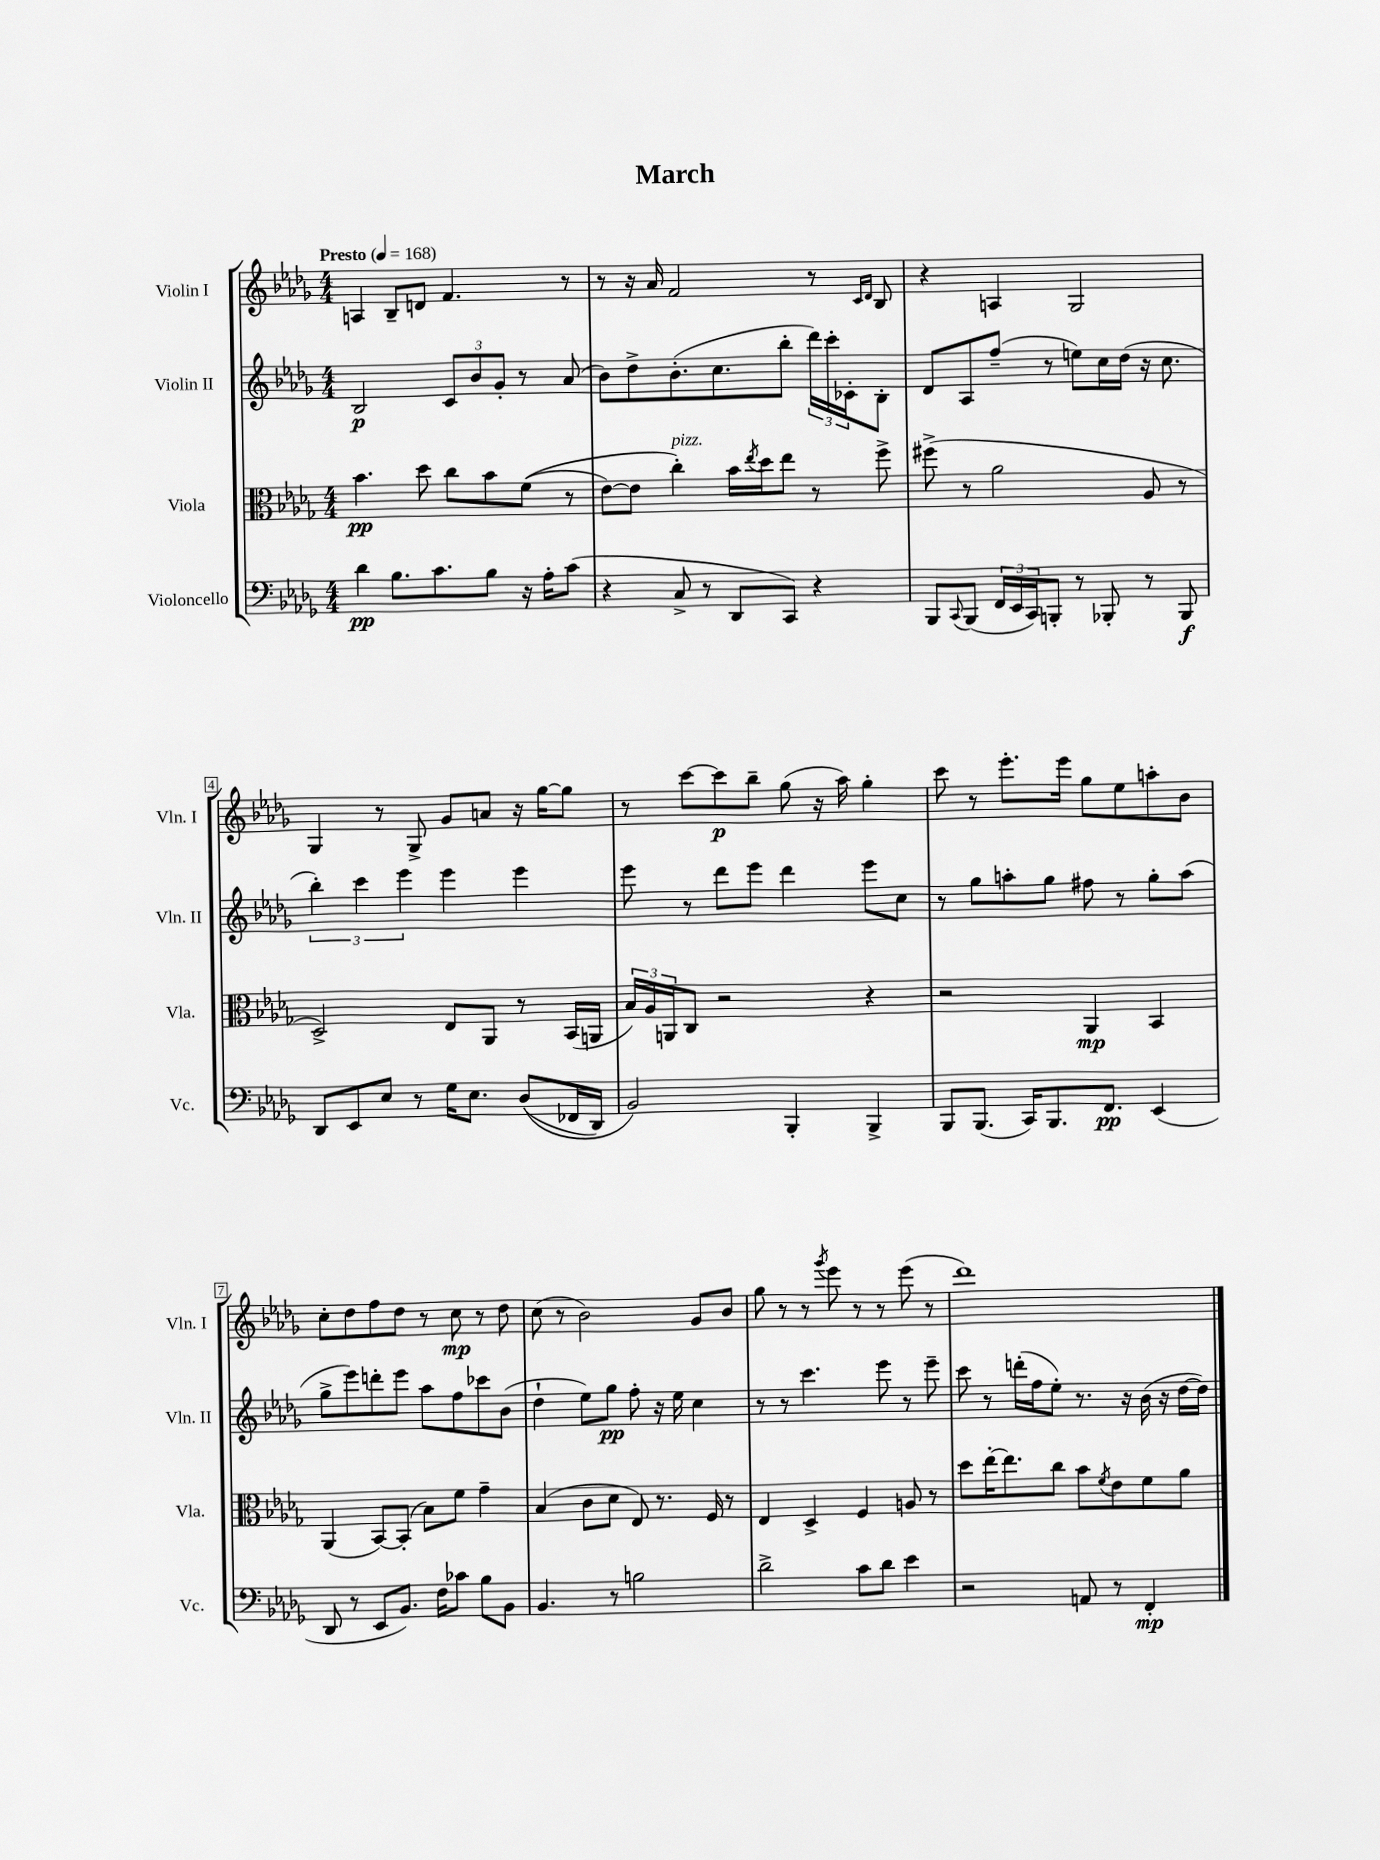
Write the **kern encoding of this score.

**kern	**kern	**kern	**kern
*staff4	*staff3	*staff2	*staff1
*clefF4	*clefC3	*clefG2	*clefG2
*k[b-e-a-d-g-]	*k[b-e-a-d-g-]	*k[b-e-a-d-g-]	*k[b-e-a-d-g-]
*M4/4	*M4/4	*M4/4	*M4/4
*MM168	*MM168	*MM168	*MM168
4d-	4.b-	2B-	4A
8.B-	.	.	8B-~
.	8dd-	.	8d
8.c	.	.	.
.	8cc	12c	4.f
.	.	12b-	.
8B-	8b-	.	.
.	.	12g-'	.
16r	&((8f	8r	.
16A-'	.	.	.
(8c	8r	(8a-	8r
=	=	=	=
4r	[8e-)	8b-)	8r
.	8e-]	8dd-^	16r
.	.	.	16a-
8C^	4cc'&)	(8.b-'	2f
8r	.	.	.
.	.	8.cc	.
8DD-	16b-	.	.
.	8qee-	.	.
.	16dd-	.	.
8CC)	8ee-	8bb-'	.
4r	8r	24ddd-)	8r
.	.	24ccc'	.
.	.	24c-'	.
.	.	.	16qqc
.	.	.	16qqd-
.	8ff^	8B-'	8B-
=	=	=	=
8BBB-	(8ff#^	8d-	4r
8qqCC	.	.	.
(8BBB-	8r	8A-	.
24FF	2a-	(8ff~	4A
24EE-	.	.	.
24CC)	.	.	.
8BBB'	.	8r	.
8r	.	8ee)	2G-
8BBB-'	.	16cc	.
.	.	(16dd-	.
8r	8A-	16r	.
.	.	8.cc	.
8BBB-	8r	.	.
=	=	=	=
8DD-	2D-^)	6bb-')	4G-
8EE-	.	.	.
.	.	6ccc	.
8E-	.	.	8r
.	.	6eee-	.
8r	.	.	8G-^
16G-	8E-	4eee-	8g-
8.E-	.	.	.
.	8AA-	.	8a
&((8D-	8r	4eee-	16r
.	.	.	[16gg-
16FF-	(16BB-	.	8gg-]
16DD-)	16AA	.	.
=	=	=	=
2BB-&)	24B-)	8eee-	8r
.	24A-	.	.
.	24AA	.	.
.	8C	8r	[8ccc
.	2r	8ddd-	8ccc]
.	.	8eee-	8bb-~
4BBB-'	.	4ddd-	(8gg-
.	.	.	16r
.	.	.	16aa-)
4BBB-^	4r	8eee-	4gg-'
.	.	8cc	.
=	=	=	=
8BBB-	2r	8r	8ccc
(8.BBB-	.	8gg-	8r
.	.	8aa'	8.eee-'
16CC)	.	.	.
8.BBB-	.	8gg-	.
.	.	.	16eee-
.	4AA-	8ff#	8gg-
8.FF	.	.	.
.	.	8r	8ee-
(4EE-	4BB-	8gg-'	8aa'
.	.	(8aa	8b-
=	=	=	=
8DD-	(4AA-	8gg-^	8cc'
8r	.	8eee-)	8dd-
8EE-	[8BB-)	8ddd'	8ff
8.BB-)	(8BB-']	8eee-	8dd-
.	8B-)	8aa-	8r
16F	.	.	.
8c-	8f	8ff	8cc
8B-	4g-~	8ccc-	8r
8BB-	.	(8b-	8dd-
=	=	=	=
4.BB-	(4B-	4dd-`	(8cc
.	.	.	8r
.	8c	8ee-)	2b-)
8r	8d-	8gg-	.
2B	8E-)	8ff'	.
.	8.r	16r	.
.	.	16ee-	.
.	.	4cc	8g-
.	16F	.	.
.	8r	.	8b-
=	=	=	=
2d-^	4E-	8r	8gg-
.	.	8r	8r
.	4D-^	4.ccc	8r
.	.	.	8qggg-
.	.	.	8eee-
8c	4F	.	8r
8d-	.	8eee-	8r
4e-	8A	8r	(8eee-
.	8r	8eee-~	8r
=	=	=	=
2r	8dd-	8ccc	1ddd-)
.	[16ee-'	8r	.
.	8.ee-]	.	.
.	.	(16ddd'	.
.	.	16ff	.
.	8cc	8ee-')	.
8AA	8b-	8.r	.
.	8qf	.	.
8r	8e-	.	.
.	.	16r	.
4FF'	8f	(16b-	.
.	.	16r	.
.	8a-	[16dd-	.
.	.	16dd-])	.
==	==	==	==
*-	*-	*-	*-
